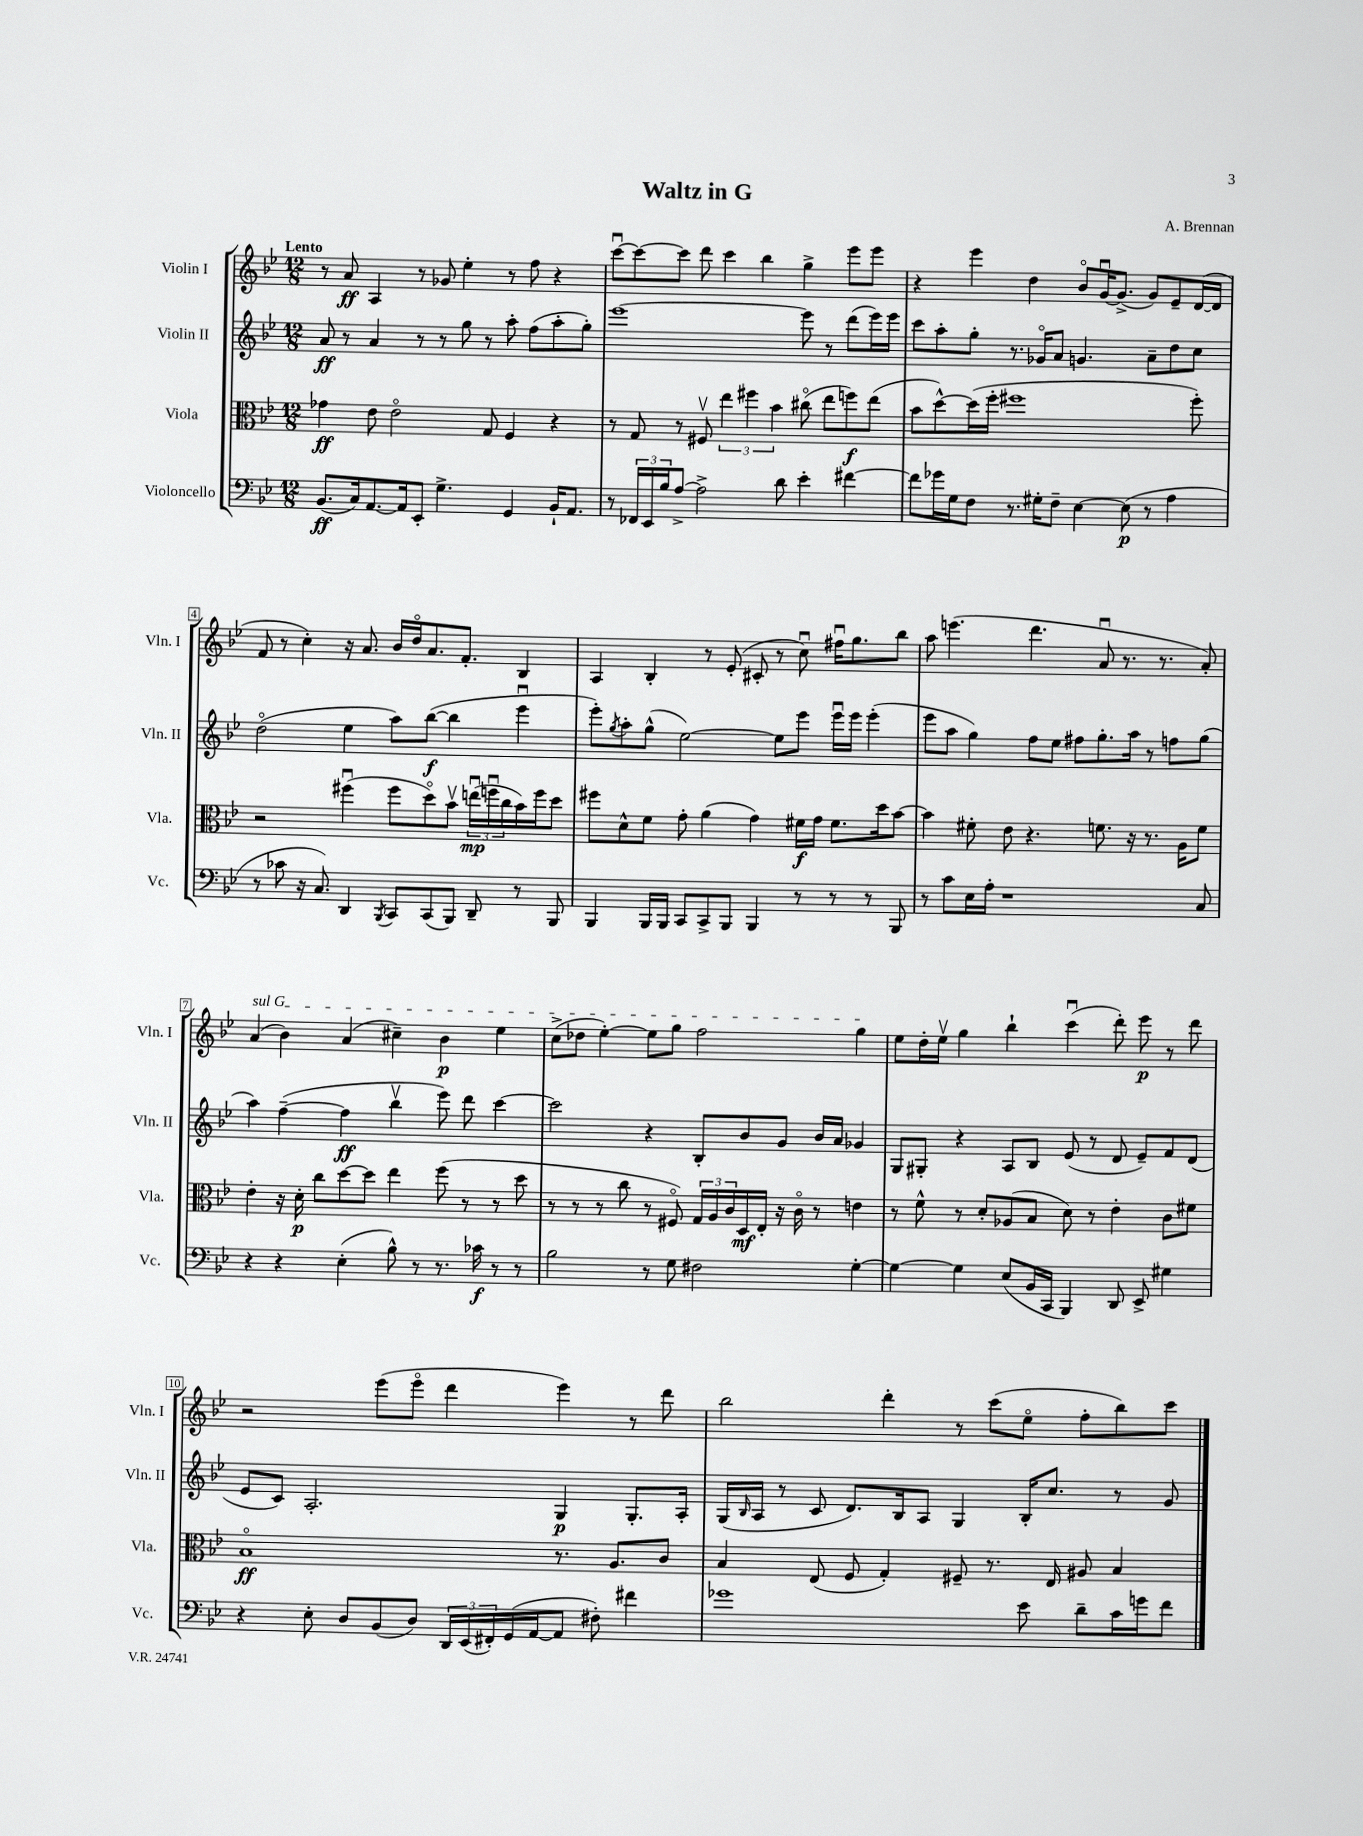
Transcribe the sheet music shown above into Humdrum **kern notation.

**kern	**kern	**kern	**kern
*staff4	*staff3	*staff2	*staff1
*clefF4	*clefC3	*clefG2	*clefG2
*k[b-e-]	*k[b-e-]	*k[b-e-]	*k[b-e-]
*M12/8	*M12/8	*M12/8	*M12/8
(8.BB-	4g-	8a	8r
.	.	8r	8a
16C)	.	.	.
[8.AA	8e-	4a	4A
.	2e-o	.	.
16AA]	.	.	.
8EE-'	.	8r	8r
4.G^	.	8r	8g-
.	.	8gg	4ee-'
.	8G	8r	.
4GG	4F	8aa'	8r
.	.	(8ff	8ff
16BB-`	4r	8aa'	4r
8.AA	.	.	.
.	.	8gg')	.
=	=	=	=
8r	8r	[1eee-	[8cccu
24FF-	8G	.	8ccc_
24EE-	.	.	.
24B-	.	.	.
[8A^	8r	.	8ccc]
2A^]	8F#v	.	8ddd
.	6ee-	.	4ccc
.	6ff#	.	.
.	.	.	4bb-
.	6b-	.	.
8d	.	.	.
4e-'	(8cc#o	8eee-]	4gg^
.	8ee-	8r	.
[4f#	8ff)	(8ddd	8eee-
.	(8ee-	16eee-)	8eee-
.	.	16eee-	.
=	=	=	=
8f#]	8b-	8ccc	4r
16g-	[8dd^^)	8aa'	.
16G	.	.	.
8F	(16dd]	8gg'	4eee-
.	16ff'	.	.
8.r	1ff#	8.r	.
.	.	.	4dd
16G#'	.	16g-o	.
8F~	.	8a	.
[4E-	.	4.g	8b-o
.	.	.	[16gu
.	.	.	(8.g^]
(8E-]	.	.	.
8r	.	8a~	8g)
4A	.	8dd	8e-~
.	8ff#')	8cc	([16d
.	.	.	16d]
=	=	=	=
8r	2r	(2ddo	8f
8c-	.	.	8r
16r	.	.	4cc')
8.C)	.	.	.
4DD	(4ff#u	4ee-	16r
.	.	.	8.a
8qBBB-	.	.	.
8CC	8ff#	8aa)	16b-
.	.	.	16ddo
(8CC	8ddo)	([8bb-	8.a
8BBB-)	8b-v	4bb-]	.
.	.	.	8.f'
8DD~	(24eeu	.	.
.	24ffu	.	.
.	24cc	.	.
8r	16b-)	4eee-u	4B-
.	16ff	.	.
8BBB-	8dd	.	.
=	=	=	=
4BBB-	8ff#	8eee-')	4A
.	.	8qgg	.
.	8d^^	8aa'	.
16BBB-	8f	(8gg^^	4B-'
16BBB-	.	.	.
8CC	8g'	[2ee-)	.
8CC^	(4a	.	8r
8BBB-	.	.	(8e-'
4BBB-	4g)	.	8c#'
.	.	8ee-]	8r
8r	16f#	8eee-	8ccu)
.	16g	.	.
8r	8.f#	16eee-u	16ff#u
.	.	16eee-	8.gg
8r	.	(4eee-'	.
.	16dd	.	.
8BBB-	[8b-	.	8bb-
=	=	=	=
8r	4b-]	8eee-	8aa
8c	.	8aa	(4.eee
16E-	8f#'	4gg)	.
16A'	.	.	.
1r	8e-	.	.
.	4.r	8ff	4.ddd
.	.	8ee-	.
.	.	8ff#	.
.	8.f	8.gg'	8au
.	.	.	8.r
.	16r	16aa	.
.	8.r	8r	.
.	.	.	8.r
.	.	8ff	.
.	16A	.	.
8C	8f	(8gg	8a')
=	=	=	=
4r	4e-'	4aa)	(4a
4r	16r	([4ff~	4b-)
.	16d'	.	.
.	8cc	.	.
(4E-'	[8dd	4ff]	(4a
.	8dd]	.	.
8B-^^)	4ee-	4bb-v	4cc#~)
8r	.	.	.
8.r	(8ff	8eee-)	4b-
.	8r	8ddd	.
16c-	.	.	.
8r	8r	[4ccc	4ee-
8r	8dd	.	.
=	=	=	=
2B-	8r	2ccc]	(8cc^
.	8r	.	8dd-
.	8r	.	[4ee-')
.	8cc	.	.
8r	8r	4r	8ee-]
8G	8F#o)	.	8gg
2F#	24G	8B-'	2ff
.	24A	.	.
.	24c	.	.
.	16D	8b-	.
.	16E-'	.	.
.	16r	8g	.
.	16co	.	.
.	8r	16b-	.
.	.	16a	.
[4G'	4e	4g-	4gg
=	=	=	=
4G_	8r	8G	8ee-
.	8f^^	8G#'	16dd'
.	.	.	16ee-v
4G]	8r	4r	4gg
.	8d'	.	.
(8E-	(8A-	8A	4bb-`
16BB-	8B-	8B-	.
16CC	.	.	.
4BBB-)	8d)	(8e-	(4cccu
.	8r	8r	.
8DD	4e-'	8d	8ddd')
8EE-^	.	8e-~)	8eee-
4G#	8c	8f	8r
.	8f#	(8d	8ddd
=	=	=	=
4r	1B-o	8e-	2r
.	.	8c)	.
8E-'	.	2.A'	.
8D	.	.	.
(8BB-	.	.	(8eee-
8D)	.	.	8eee-o
24DD	.	.	4ddd
(24EE-	.	.	.
24FF#')	.	.	.
(16GG	.	.	.
[16AA	.	.	.
8AA]	8.r	4G	4eee-)
8F#')	.	.	.
.	8.A	.	.
4f#	.	8.G'	8r
.	8c	.	8ddd
.	.	16A'	.
=	=	=	=
1g-	4B-	(16G	2bb-
.	.	16qqB-	.
.	.	16A	.
.	.	8r	.
.	(8E-	8c	.
.	8F	8.d)	.
.	4G')	.	4ddd'
.	.	16B-	.
.	.	8A	.
.	8F#~	4G	8r
.	8.r	.	(8ccc
8e-	.	16B-'	8ee-o
.	16E-	8.cc	.
8d~	8A#	.	8ff'
16c	4B-	8r	8bb-)
16g	.	.	.
8f	.	8g	8ccc
==	==	==	==
*-	*-	*-	*-
